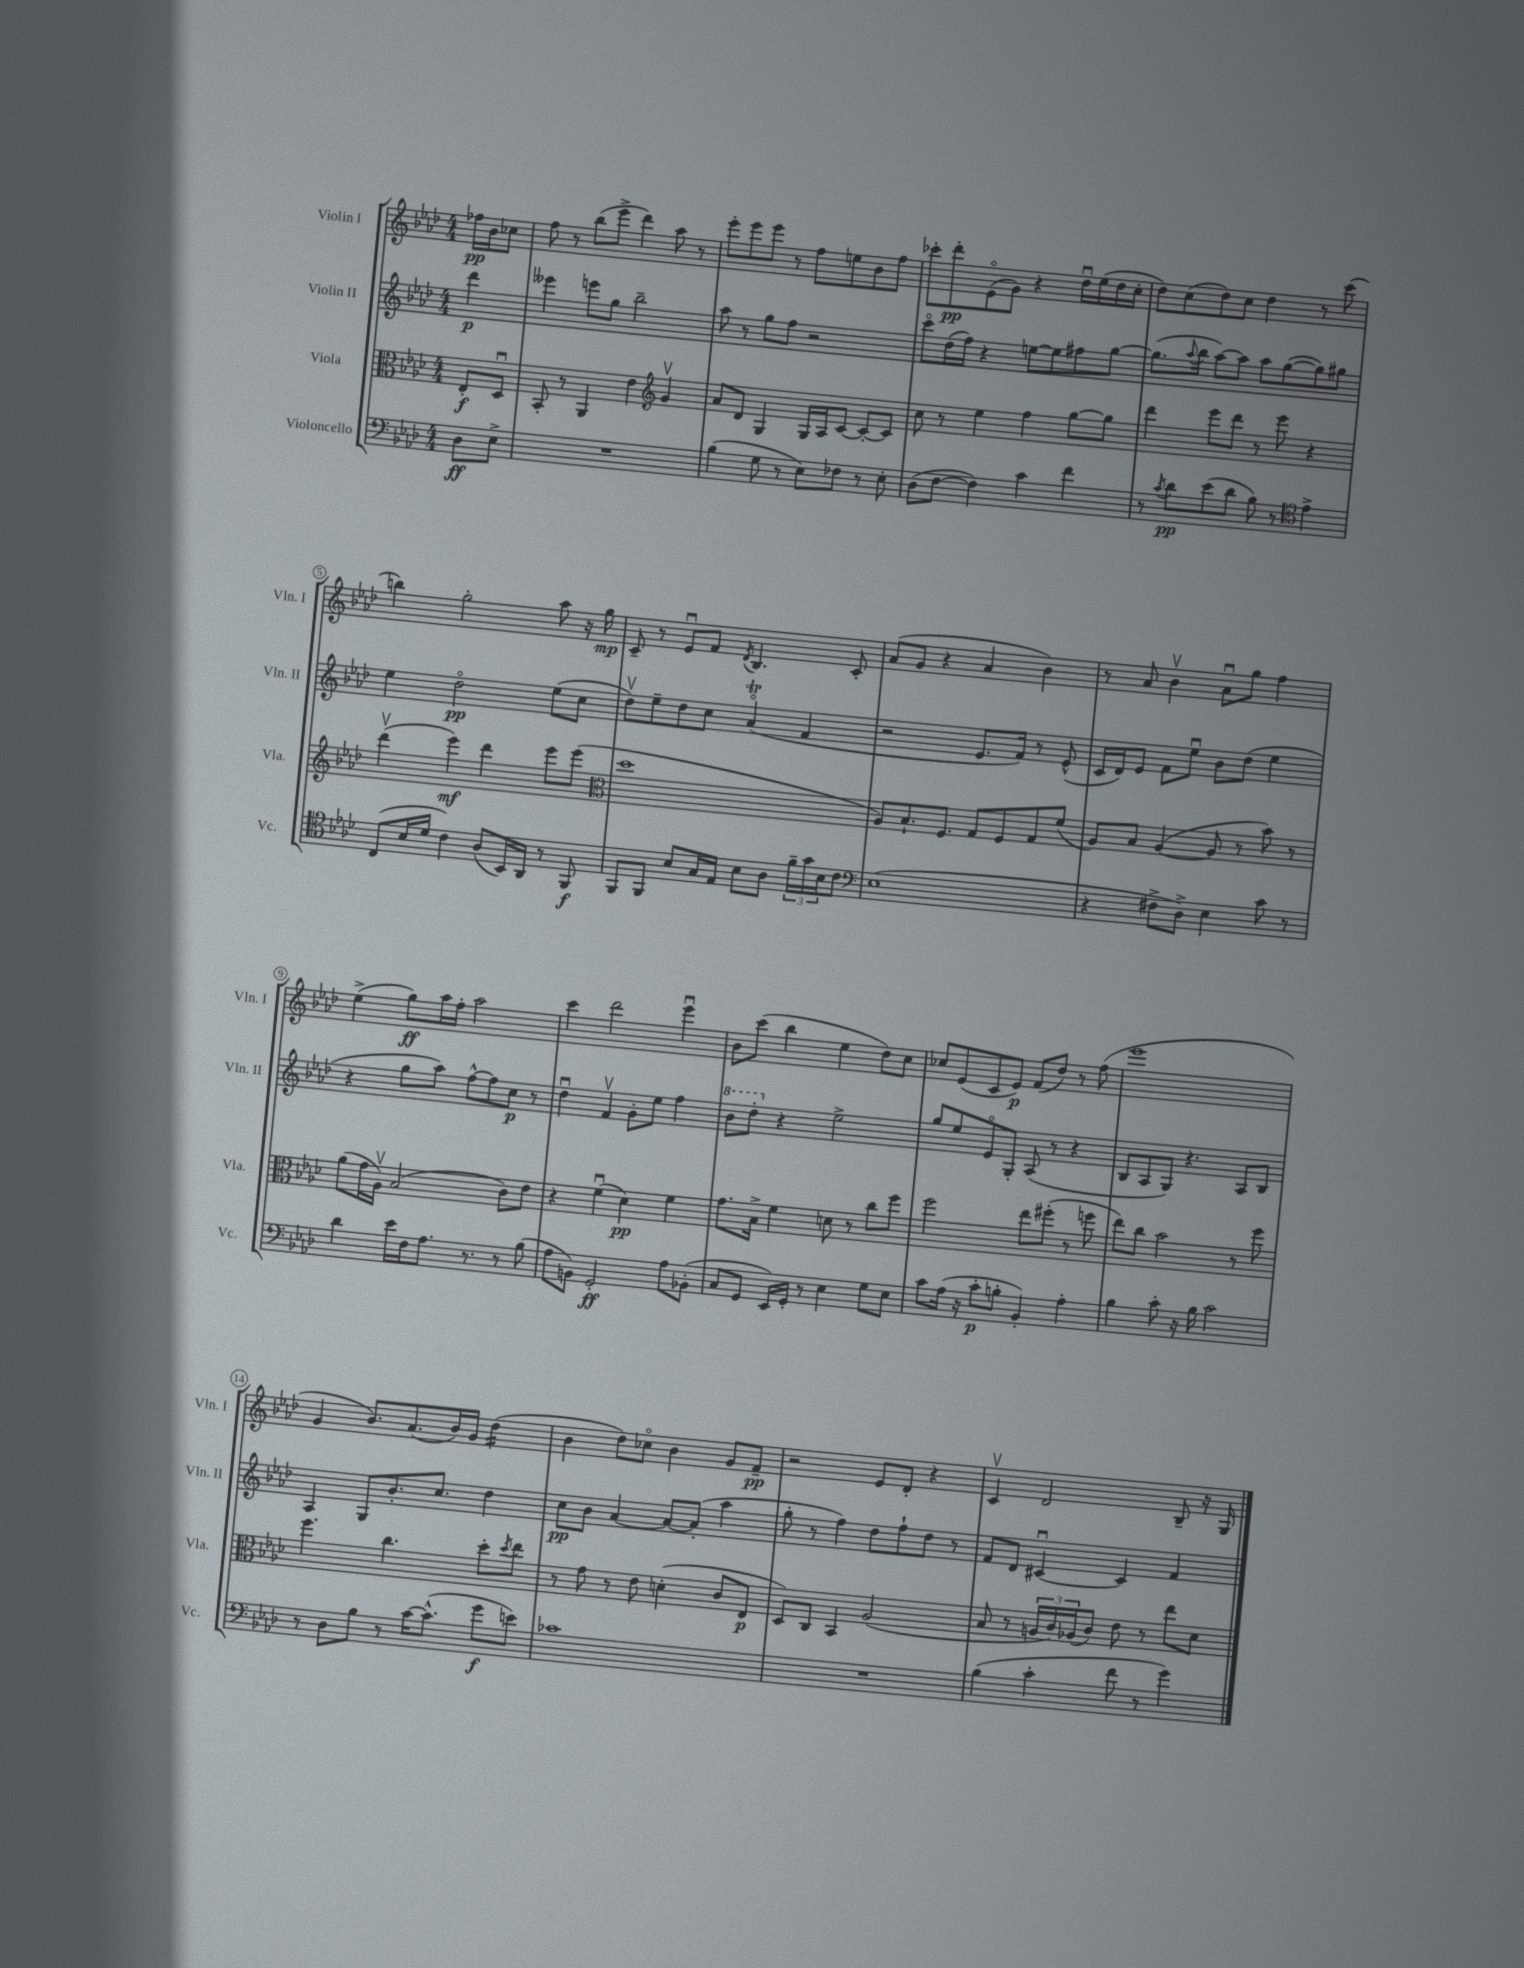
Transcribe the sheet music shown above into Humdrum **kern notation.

**kern	**kern	**kern	**kern
*staff4	*staff3	*staff2	*staff1
*clefF4	*clefC3	*clefG2	*clefG2
*k[b-e-a-d-]	*k[b-e-a-d-]	*k[b-e-a-d-]	*k[b-e-a-d-]
*M4/4	*M4/4	*M4/4	*M4/4
8D-	8E-'	4ddd-	16ff-
.	.	.	16b-
8E-^	8D-u	.	8cc-
=	=	=	=
1r	8BB-'	4eee--	8ff
.	8r	.	8r
.	4AA-	8eee	(8bb-
.	.	8gg	8eee-^
.	4e-	2bb-~	4ddd-)
*	*clefG2	*	*
.	4gv	.	8aa-
.	.	.	8r
=	=	=	=
(4B-	8a-	8aa-	8eee-'
.	8d-	8r	8eee-
8G	4G	8gg	8eee-
8r	.	8ff	8r
8E-)	16G	2r	8ff
.	16A-	.	.
8F-	[8c	.	8ee
8r	8c'_	.	8b-
8E-'	8c]	.	8ff
=	=	=	=
(8D-	8cc	8ccco	8ccc-'
[8F	8r	(16dd-	8ddd-'
.	.	16ff)	.
4F])	4ee-	4r	(8e-o
.	.	.	8g)
4c	4ff	[8ee	4r
.	.	8ee]	.
4f	[8gg	8ff#	16dd-u
.	.	.	(16ee-
.	8gg]	[8gg	16dd-
.	.	.	16cc'
=	=	=	=
8r	4ddd-	(8.gg]	8dd-)
8qc	.	.	.
8d-	.	.	(8cc
.	.	8qqaa-	.
.	.	16bb-	.
(8e-	8eee-	[8aa-)	8dd-)
8d-	8ddd-	8aa-]	8cc
8B-)	8r	8aa-	4dd-
8r	8eee-	([8gg	.
*clefC4	*	*	*
4e-^	4r	8gg])	8r
.	.	8gg#	(8ccc
=	=	=	=
(8C	(4ddd-v	4ee-	4bb)
16B-	.	.	.
16d-	.	.	.
4c)	4eee-)	2dd-o	2gg'
(8A-	4ddd-	.	.
16BB-)	.	.	.
16AA-	.	.	.
8r	8eee-	(8ee-	8aa-
8FF	(8eee-	8cc	16r
.	.	.	16gg
=	=	=	=
*	*clefC3	*	*
8FF	1dd-	8dd-v)	8c~
8FF	.	8ee-~	8r
8B-	.	8dd-	8e-u
16G	.	8cc	8f
16E-	.	.	.
.	.	.	8qd-
8B-	.	(4a-o	4.B-
8A-	.	.	.
24f~	.	4f	.
24g	.	.	.
24B-	.	.	.
8c	.	.	8c'
=	=	=	=
*clefF4	*	*	*
(1E-	8A-)	2r	(8a-
.	8.B-`	.	8g
.	.	.	4r
.	8.F	.	.
.	8G	8.e-	4a-
.	8F	.	.
.	.	16f)	.
.	8G	8r	4b-)
.	(8f	(8e-^^	.
=	=	=	=
4r	8A-)	16c	8r
.	.	16d-)	.
.	8B-	8e-	8a-
8F#^	([4A-	8f	4b-v
8D-^)	.	8ee-u	.
4E-	8A-]	8b-	8a-u
.	8r	(8dd-	8gg
8c	8b-)	4ee-	4ff
8r	8r	.	.
=	=	=	=
4d-	(8a-	4r	(4ee-^
.	16g	.	.
.	16A-v)	.	.
16e-	(2B-	8gg	8gg)
16F	.	.	.
8.A-	.	8aa-)	16aa-
.	.	.	16ff'
.	.	[8ff^^	2aa-
8.r	.	.	.
.	.	8ff]	.
8r	8c)	8cc	.
(8B-	8e-	8r	.
=	=	=	=
8A-	4r	4dd-u	4ccc
8BB)	.	.	.
2GG'	(4fu	4fv	2ddd-
.	4d-)	8g'	.
.	.	8ee-	.
8A-	4f	4ff	4eee-u
(8BB-'	.	.	.
=	=	=	=
8C	8.g	8bb-	8b-
8GG	.	8ddd-'	(8ccc
.	16B-^	.	.
16EE-)	4f	4r	4bb-
16GG'	.	.	.
8r	.	.	.
4E-	8d	2ee-^	4ee-
.	8r	.	.
8G	8cc	.	8dd-)
8E-	8ff	.	8cc
=	=	=	=
8c	2ff	8gg	8cc-
(16A-	.	8ee-	(8e-
16r	.	.	.
8c'	.	8e-o	8c
8B'	.	8G'	8e-)
4BB-')	8ee-	(8A-	(8f
.	(8ff#'	8r	8dd-)
4A-'	8r	4r	8r
.	8ff	.	(8ff
=	=	=	=
4B-	8ee-)	8B-	1eee-
.	8cc	8A-	.
8c'	2b-	8G)	.
16r	.	4.r	.
16B-	.	.	.
2c	.	.	.
.	8r	8A-	.
.	8ff	8B-	.
=	=	=	=
8r	4.ff	4A-	4g
8D-	.	.	.
8B-	.	8G	8.b-)
8r	4.cc	8.b-'	.
.	.	.	(8.a-
[16c	.	.	.
(8.c^^]	.	8.cc	.
.	.	.	16b-)
.	.	.	16g
8g	8dd-'	4dd-	(4dd-
.	8qdd-	.	.
8e)	8ee-	.	.
=	=	=	=
1c-	8r	8cc	4b-
.	8g	8b-	.
.	8r	[4a-	8dd-)
.	8e-	.	8cc-o
.	(4d'	8a-_	4b-
.	.	(8a-']	.
.	8c	4aa-	8g
.	8E-	.	8f~
=	=	=	=
1r	8D-)	8gg'	2r
.	8C	8r	.
.	4BB-	4ff)	.
.	(2A-	8dd-	8e-
.	.	8ff`	8d-'
.	.	8dd-	4r
.	.	8r	.
=	=	=	=
(4B-	8B-	8f	4cv
.	8r	8d-	.
4c'	24A	[4c#u	2d-
.	24c)	.	.
.	(24A-	.	.
.	8c)	.	.
8f	8e-	4c#]	.
8r	8r	.	.
4g)	8ee-	4f	8B-~
.	8d-	.	16r
.	.	.	16G
==	==	==	==
*-	*-	*-	*-
